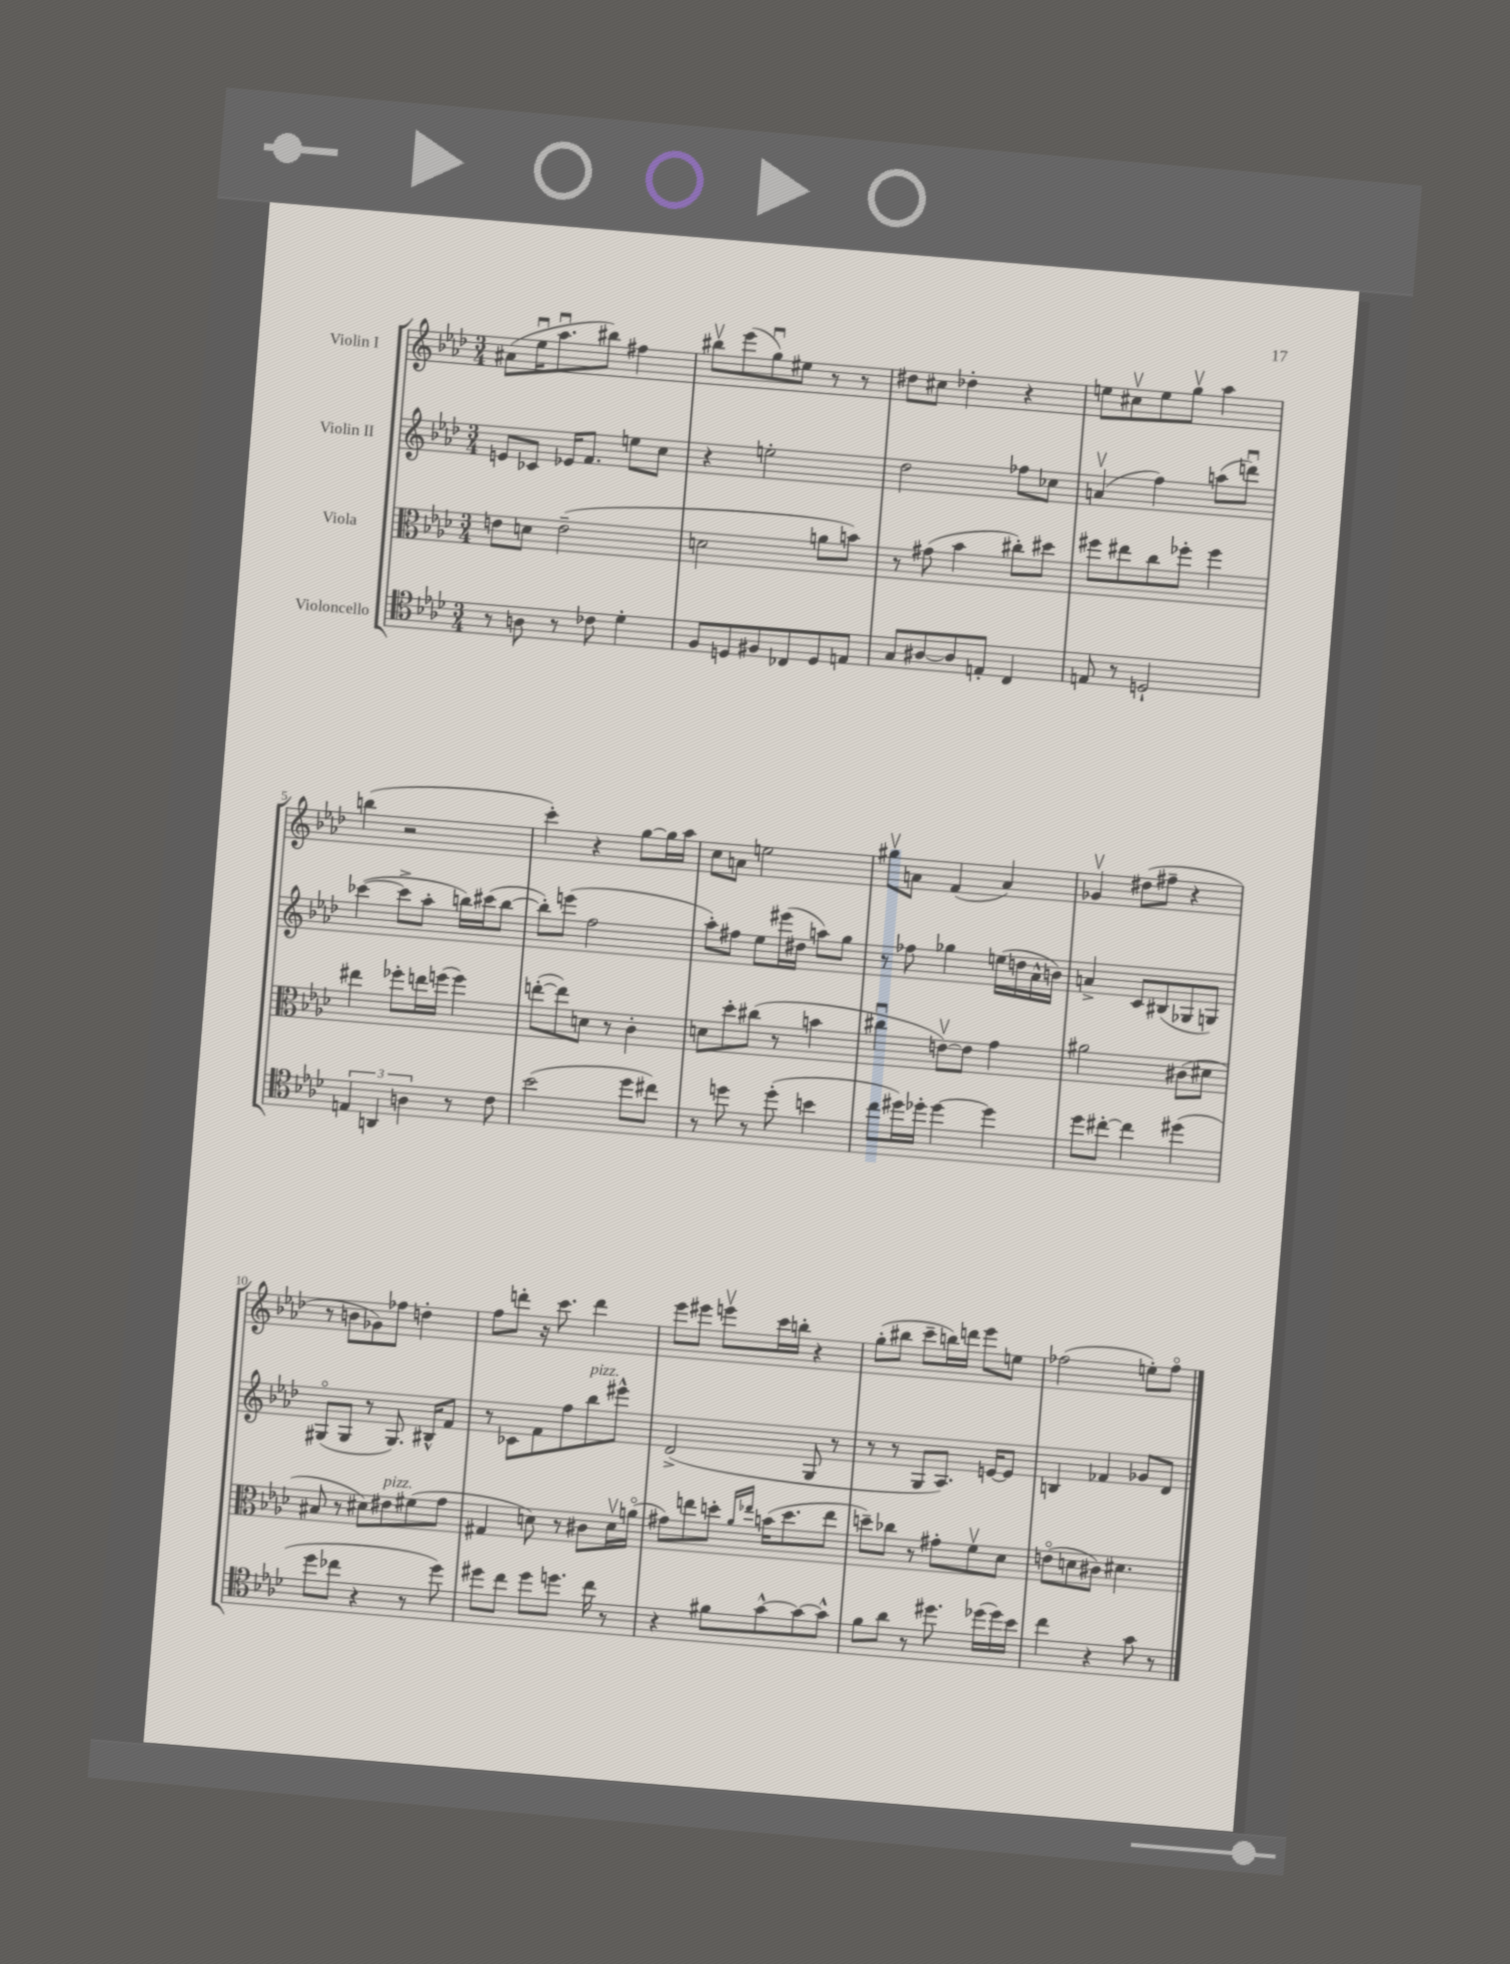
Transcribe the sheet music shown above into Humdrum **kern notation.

**kern	**kern	**kern	**kern
*staff4	*staff3	*staff2	*staff1
*clefC4	*clefC3	*clefG2	*clefG2
*k[b-e-a-d-]	*k[b-e-a-d-]	*k[b-e-a-d-]	*k[b-e-a-d-]
*M3/4	*M3/4	*M3/4	*M3/4
8r	8e	8e	(8a#
8A	8d	8c-	16ee-u
.	.	.	8.aa-u
8r	(2e~	16e-	.
.	.	8.f	.
8c-	.	.	8bb#)
4d-'	.	8ee	4ff#
.	.	8cc	.
=	=	=	=
8F	2d	4r	8bb#v
8D	.	.	(8eee-
8F#	.	2ee'	8ggu)
8C-	.	.	8ee#
8D	8a	.	8r
8E	8b)	.	8r
=	=	=	=
8G	8r	2dd-	8dd#
[8A#	(8g#	.	8cc#
8A#]	4b-	.	4dd-'
8E'	.	.	.
4C	8cc#')	8ff-	4r
.	8dd#	8cc-	.
=	=	=	=
8E	8ff#	(4av	8ee
8r	8ee#	.	8cc#v
2D`	8cc	4ff)	8ee
.	8ff-'	.	8ggv
.	4ff-	(8aa	4aa-
.	.	8dddu)	.
=	=	=	=
6E	4ee#	([4ccc-	(4bb
6AA	.	.	.
.	8ff-'	8ccc-^]	2r
6A	.	.	.
.	16ee	8aa-'	.
.	(16ff	.	.
8r	4ff)	16bb)	.
.	.	(16ccc#	.
8c	.	[8bb	.
=	=	=	=
(2b-	([8ee'	8bb'])	4ccc')
.	8ee])	(8eee	.
.	8d	2ff	4r
.	8r	.	.
8dd-	4c'	.	[8gg
8cc#)	.	.	16gg]
.	.	.	16aa-
=	=	=	=
8r	8d	8aa-')	8cc
8dd	8dd-'	8ff#	8a
8r	(8cc#	8ee-	2ee
(8dd'	8r	(16eee#	.
.	.	16dd#	.
4b	4b	8aa)	.
.	.	8gg	.
=	=	=	=
8cc	4cc#u	8r	8gg#v
16dd#)	.	8ff-	8a
16dd-'	.	.	.
[4dd-	[8ev)	4gg-	(4f
.	8e]	.	.
4dd-]	4g	(16ee	4a)
.	.	16dd	.
.	.	16a-^^	.
.	.	16b)	.
=	=	=	=
8dd-	2a#	4a^	4g-v
[8cc#'	.	.	.
4cc#]	.	8c	(8dd#
.	.	(8B#	8ff#~
(4dd#	(8c#	8G-	4r
.	8d#	8G)	.
=	=	=	=
8dd-	8B#	(8G#o	8r
8cc-	8r	8G#	8b
4r	8d#)	8r	8g-)
.	8e#	8.G#)	8ff-
8r	(8f#	.	4dd'
.	.	16B#^^	.
8dd-)	8g	8f	.
=	=	=	=
8dd#	4G#	8r	8ff
8cc	.	8c-	8ddd'
8dd#	8d)	8f	16r
.	.	.	8.ccc
8.dd	8r	8ff	.
.	8c#	8bb-	4ddd
16cc	.	.	.
8r	16dv	8eee#^^	.
.	(16ao	.	.
=	=	=	=
4r	8g#)	(2d-^	8eee-
.	8ee	.	8eee#
8f#	8dd'	.	8eeev
.	16qqa-	.	.
.	16qqee-	.	.
[8g^^	(16b	.	16ccc
.	8.dd	.	16bb'
8g_	.	8G	4r
8g^^]	8ee-	8r	.
=	=	=	=
8f	8dd~)	8r	(8gg'
8a-	8cc-	8r	8bb#
8r	8r	8G	8ccc~
8.dd#	8g#'	8.A-)	16bb)
.	.	.	16ddd
.	8fv	.	8eee-
(16dd-	.	[16e	.
16dd-)	8d-	8e]	8ee
16b-	.	.	.
=	=	=	=
4cc	(8eo	4B	(2ff-
.	8d	.	.
4r	8c#)	4f-	.
.	4.d#	.	.
8g	.	8g-	8ee')
8r	.	8d-	8ff-o
==	==	==	==
*-	*-	*-	*-
